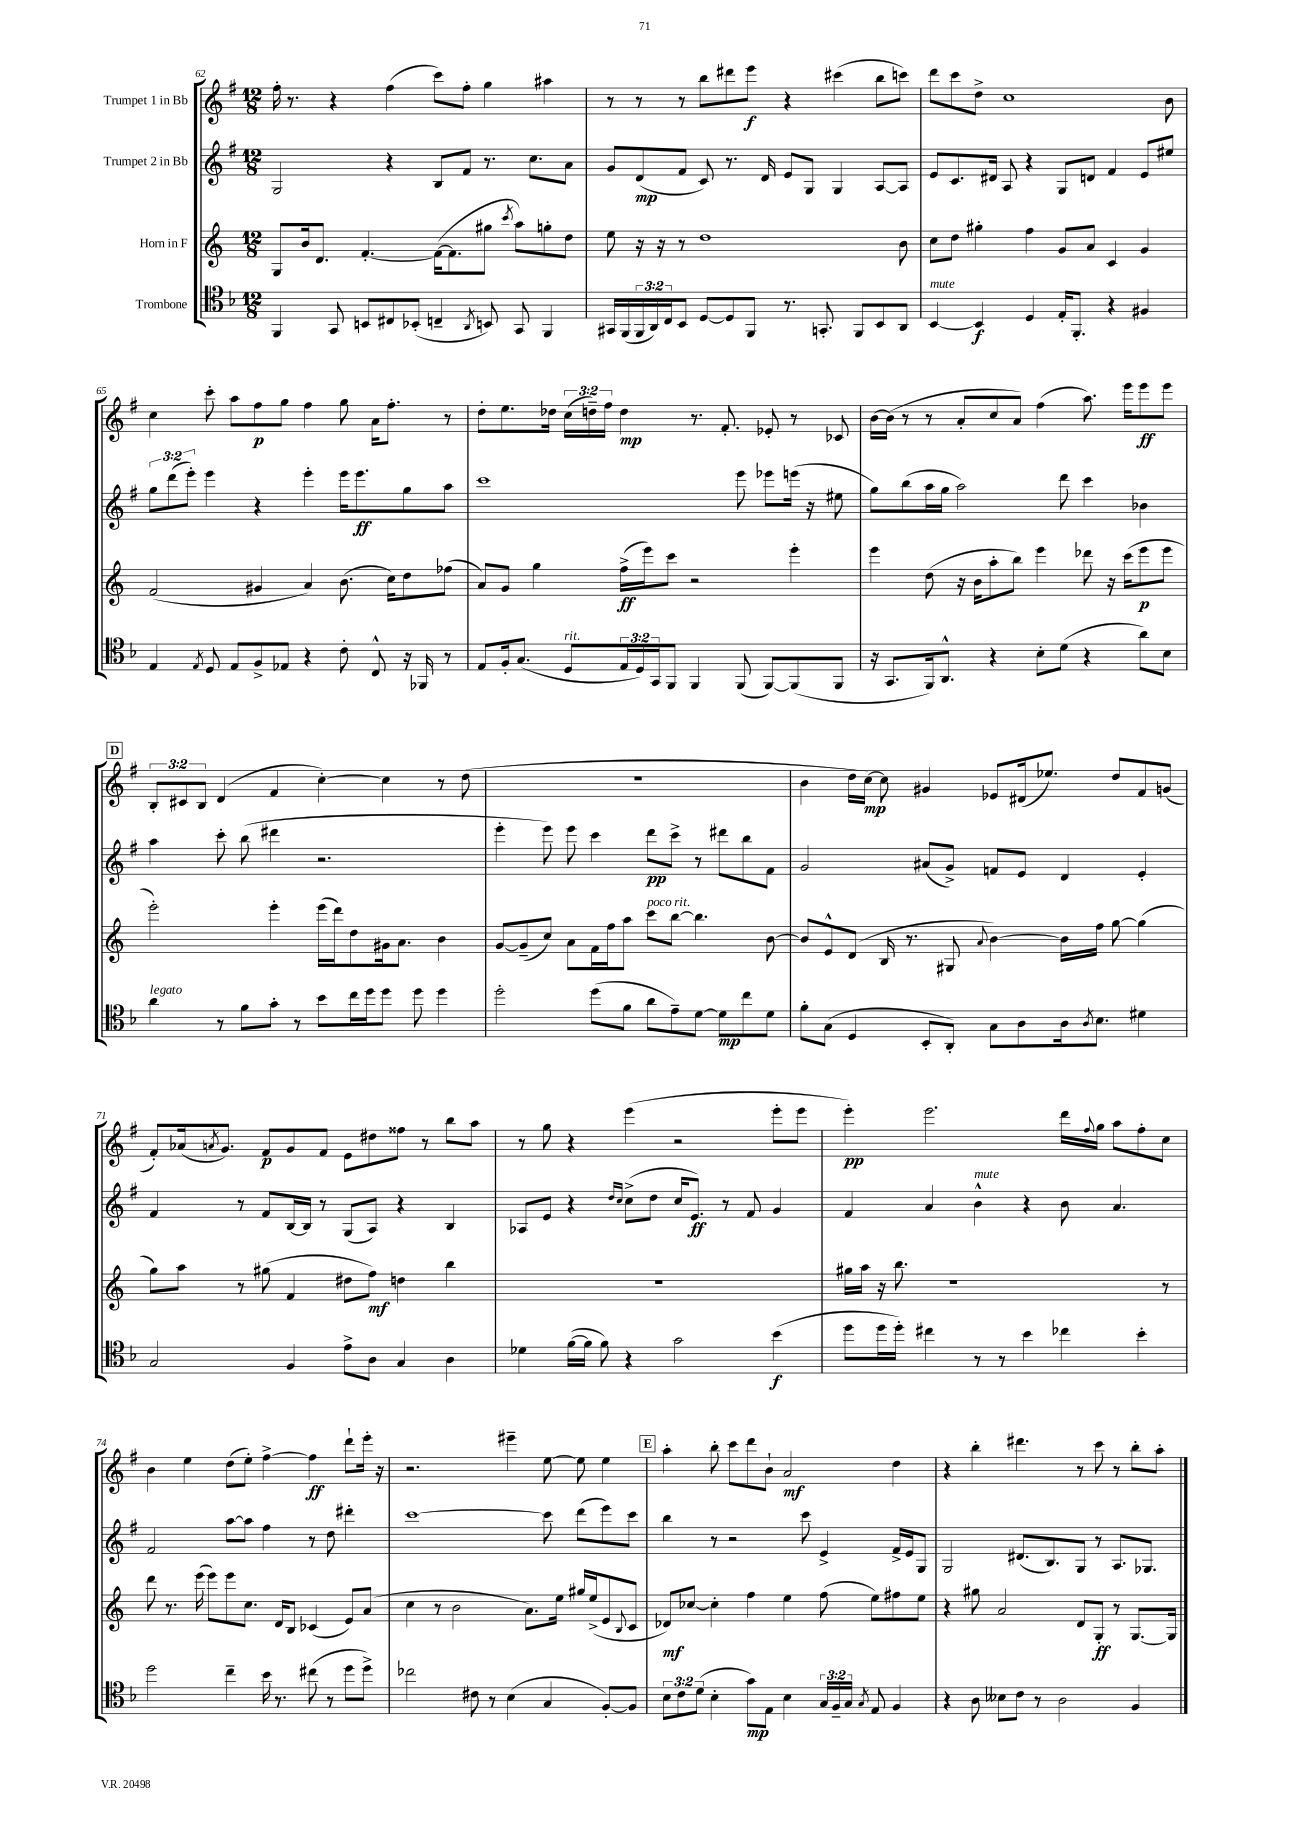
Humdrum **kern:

**kern	**kern	**kern	**kern
*staff4	*staff3	*staff2	*staff1
*clefC4	*clefG2	*clefG2	*clefG2
*k[b-]	*k[]	*k[f#]	*k[f#]
*M12/8	*M12/8	*M12/8	*M12/8
4FF/	8G/L	2G/	16ff#'\
.	.	.	8.r
.	16b/k	.	.
.	8.d/J	.	.
8GG/	.	.	4r
8BB/L	[4.f'/	.	.
8C#/	.	4r	(4ff#\
(8BB-'/J	.	.	.
4C~/	(16f\_LK	8B/L	8ccc\L)
.	8.f\]	.	.
.	.	8f#/J	8ff#'\J
8qAA/	.	.	.
8BB/)	8gg#\J	8.r	4gg\
.	8qccc/	.	.
8GG/	8aa\L)	.	.
.	.	8.cc\L	.
4FF/	8gg'\	.	4aa#\
.	8dd\J	8a\J	.
=	=	=	=
16GG#/LL	8ee\	8g/L	8r
(16FF/	.	.	.
24FF/	16r	(8d/	8r
24AA/)	.	.	.
.	16r	.	.
24C/J	.	.	.
8BB-/J	8r	8f#/J	8r
[8D/L	1dd	8c/)	8bb\L
8D/]	.	8.r	8ddd#\
8FF/J	.	.	8eee\J
.	.	16d/	.
8.r	.	8e/L	4r
.	.	8G/J	.
8.GG'/	.	.	.
.	.	4G/	(4ccc#\
8FF/L	.	.	.
8BB-/	.	[8A/L	8bb\L
8AA/J	8b\	8A/]J	8ccc\J)
=	=	=	=
[4BB-/	8cc\L	8e/L	8ddd\L
.	8dd\J	8.c/	8ccc\
4BB-/]	4gg#'\	.	8dd^\J
.	.	16d#/Jk	.
.	.	8A/	1cc
4D/	4ff\	4r	.
16E'/LK	8g/L	8G/L	.
8.FF'/J	.	.	.
.	8a/J	8d/J	.
4r	4c/	4f#/	.
4F#/	4g/	8e/L	.
.	.	8ee#/J	8b\
=	=	=	=
4E/	(2f/	12gg\L	4cc\
.	.	(12ddd\	.
.	.	12eee'\J)	.
8qE/	.	.	.
8D/	.	4eee\	8ccc'\
8E/L	.	.	8aa\L
8F^/	4g#/	4r	8ff#\
8E-/J	.	.	8gg\J
4r	4a/)	4eee'\	4ff#\
8c'\	(8.b\	16eee\LK	8gg\
.	.	8.eee\	.
8C^^/	.	.	16a\LK
.	16cc\LK)	.	8.ff#'\J
16r	8dd\	8gg\	.
16FF-/	.	.	.
8r	(8ff-\J	8aa\J	8r
=	=	=	=
8E/L	8a/L)	1ccc	8dd'\L
16F'/k	8g/J	.	8.ee\
(8.G/J	.	.	.
.	4gg\	.	.
.	.	.	16dd-\Jk
8D/L	.	.	(24cc\LL
.	.	.	24dd~\)
.	.	.	24ff#\JJ
24E/L	(16ff^\LL	.	4dd\
24D/)	.	.	.
.	16eee\J)	.	.
24GG/J	.	.	.
8FF/J	8ccc\J	.	.
4FF/	2r	.	8.r
.	.	.	8.f#'/
(8FF/	.	8eee\	.
[8FF/L)	.	8eee-\L	8e-'/
(8FF/]	4eee'\	(16eee\Jk	8r
.	.	16r	.
8FF/J	.	8ee#\	8c-/
=	=	=	=
16r	4eee\	8gg\L)	[16b\LL
8.GG/L	.	.	(16b\]JJ
.	.	(8bb\	8r
16FF/k)	(8dd\	16aa\L	8r
8.AA^^/J	.	16gg\JJ	.
.	16r	2aa\)	8a'/L
.	16b\LK	.	.
4r	8aa'\	.	8cc/
.	8bb\J)	.	8a/J)
8B-'\L	4eee\	.	(4ff#\
(8d\J	.	8ddd\	.
4r	8ddd-\	4ccc\	8.aa\)
.	16r	.	.
.	(16ccc\LK	.	16eee\LK
8a\L)	8eee\	4b-\	8eee\
8B-\J	8eee\J	.	8eee\J
=	=	=	=
4a\	2eee'\)	4aa\	12B'/L
.	.	.	12c#/
.	.	.	12B/J
8r	.	8ccc'\	(4d/
8f\L	.	(8bb\	.
8g'\J	4eee'\	4ddd#\	4f#/
8r	.	.	.
8b-\L	(16eee\LL	2.r	[4cc'\)
.	16ddd\J)	.	.
16cc\L	8dd\	.	.
16dd\J	.	.	.
8dd\J	16g#\k	.	4cc\]
.	8.a\J	.	.
8dd\	.	.	.
4dd\	4b\	.	8r
.	.	.	(8dd\
=	=	=	=
2dd'\	[8g/L	4eee'\	1.r
.	(8g~/]	.	.
.	8cc/J)	8eee\)	.
.	8a\L	8eee\	.
(8dd\L	16f\L	4ccc\	.
.	16ff\J	.	.
8f\J	8aa\J	.	.
8a\L	8ccc\L	8ddd\L	.
8e~\)	[8bb\J	8ccc^\J	.
[8d\J	4.bb\]	8r	.
8d\]L	.	8ddd#\L	.
8cc\	.	8bb\	.
8d\J	[8b\	8f#\J	.
=	=	=	=
8f'\L	8b/]L	2g/	4b\
(8G\J	8e^^/	.	.
4D/	(8d/J	.	16dd\LL
.	.	.	[16cc\JJ)
.	16B/	.	8cc\]
.	8.r	.	.
8BB-'/L	.	(8a#/L	4g#/
8AA'/J)	8G#/	8g^/J)	.
.	8qqa/	.	.
8G\L	[4b\)	8f/L	8e-/L
8A\	.	8e/J	(16d#/k
.	.	.	8.ee-/J)
16A\k	16b\]LL	4d/	.
8qA/	.	.	.
8.B-\J	16ff\JJ	.	.
.	[8gg\	.	8dd/L
4d#\	(4gg\]	4e'/	8f#/
.	.	.	(8g/J
=	=	=	=
2G/	8gg\L)	4f#/	8f#'/L)
.	8aa\J	.	(16a-/k
.	.	.	8qa/
.	.	.	8.g/J)
.	8r	8r	.
.	(8gg#\	8f#/L	8f#/L
4F/	4f/	[16B/L	8g/
.	.	16B/]JJ	.
.	.	8r	8f#/J
8e^\L	8dd#\L	(8G/L	8e\L
8A\J	8ff\J)	8A/J)	8dd#\
4G/	4dd\	4r	8ff##\J
.	.	.	8r
4A\	4bb\	4B/	8bb\L
.	.	.	8aa\J
=	=	=	=
4d-\	1.r	8A-/L	8r
.	.	8e/J	8gg\
([16f\LL	.	4r	4r
16f\]JJ	.	.	.
8f\)	.	.	.
.	.	16qqdd/LL	.
.	.	16qqcc/JJ	.
4r	.	(8cc^\L	(4eee\
.	.	8dd\J	.
2g\	.	16cc/LK	2r
.	.	8.e/J)	.
.	.	8r	.
.	.	8f#/	.
(4b-\	.	4g/	8eee'\L
.	.	.	8eee\J
=	=	=	=
8dd\L	16gg#\LL	4f#/	4eee'\)
.	16aa\JJ	.	.
16dd\L	16r	.	.
16dd'\JJ)	8.bb\	.	.
4cc#\	.	4a/	2.eee\
.	1r	.	.
8r	.	4b^^\	.
8r	.	.	.
4b-\	.	4r	.
4cc-\	.	8b\	16ddd\LL
.	.	.	8qqff#/
.	.	.	16gg\JJ
.	.	4.a/	8aa\L
4b-'\	.	.	8ff#'\
.	8r	.	8cc\J
=	=	=	=
2dd\	8ddd\	2f#/	4b\
.	8.r	.	.
.	.	.	4ee\
.	(16eee\	.	.
.	8eee\L)	.	.
4cc~\	8eee\	[8aa\L	(8dd\L
.	8.cc\J	8aa\]J	8ee'\J)
16b-\	.	4ff#\	[4ff#^\
8.r	16d/LK	.	.
.	8B/J	.	.
(8cc#\	(4c-/	8r	4ff#\]
8r	.	8dd\	.
8dd\L	8e/L)	4ddd#'\	8ddd`\L
8dd^\J)	(8a/J	.	16eee'\Jk
.	.	.	16r
=	=	=	=
2cc-\	4cc\	[1ccc	2.r
.	8r	.	.
.	2b\	.	.
8c#\	.	.	.
8r	.	.	.
(4B-\	.	.	4eee#~\
.	8.a\L)	.	.
4G/	.	8ccc\]	[8ee\
.	16ee\Jk	.	.
.	16gg#/LL	(8ddd\L	8ee\]
.	(16ee^/J	.	.
[8F'/L)	8e/	8eee\)	4ee\
.	8qqB/	.	.
8F/]J	8c/J	8ccc\J	.
=	=	=	=
12B-\L	8d-/L)	4bb\	4aa'\
12c\	.	.	.
.	[8cc-/J	.	.
(12d\J	.	.	.
4B-'\	4cc-'\]	8r	8bb'\
.	.	2r	8ccc\L
8g\L)	4ff\	.	8ddd\
8E\J	.	.	8b`\J
4B-\	4ee\	.	2a/
.	.	8ccc\	.
24G/LL	(8ff\	4e^/	.
24F~/	.	.	.
24G/JJ	.	.	.
8qG/	.	.	.
8E/	8ee\L)	.	.
4F/	8ff#\	16f#^/LL	4dd\
.	.	16e/J	.
.	8ee\J	8G/J	.
=	=	=	=
4r	4r	2G/	4r
8A\	8gg#\	.	4bb'\
8B--\L	2a/	.	.
8c\J	.	(8.d#/L	4.ddd#\
8r	.	.	.
.	.	8.B/)	.
2A\	.	.	.
.	8d/L	8G/J	8r
.	8G'/J	8r	8ccc\
.	8r	8.A/L	8r
4F/	[8.G/L	.	8bb'\L
.	.	8.G-/J	.
.	.	.	8aa'\J
.	16G/]Jk	.	.
==	==	==	==
*-	*-	*-	*-
